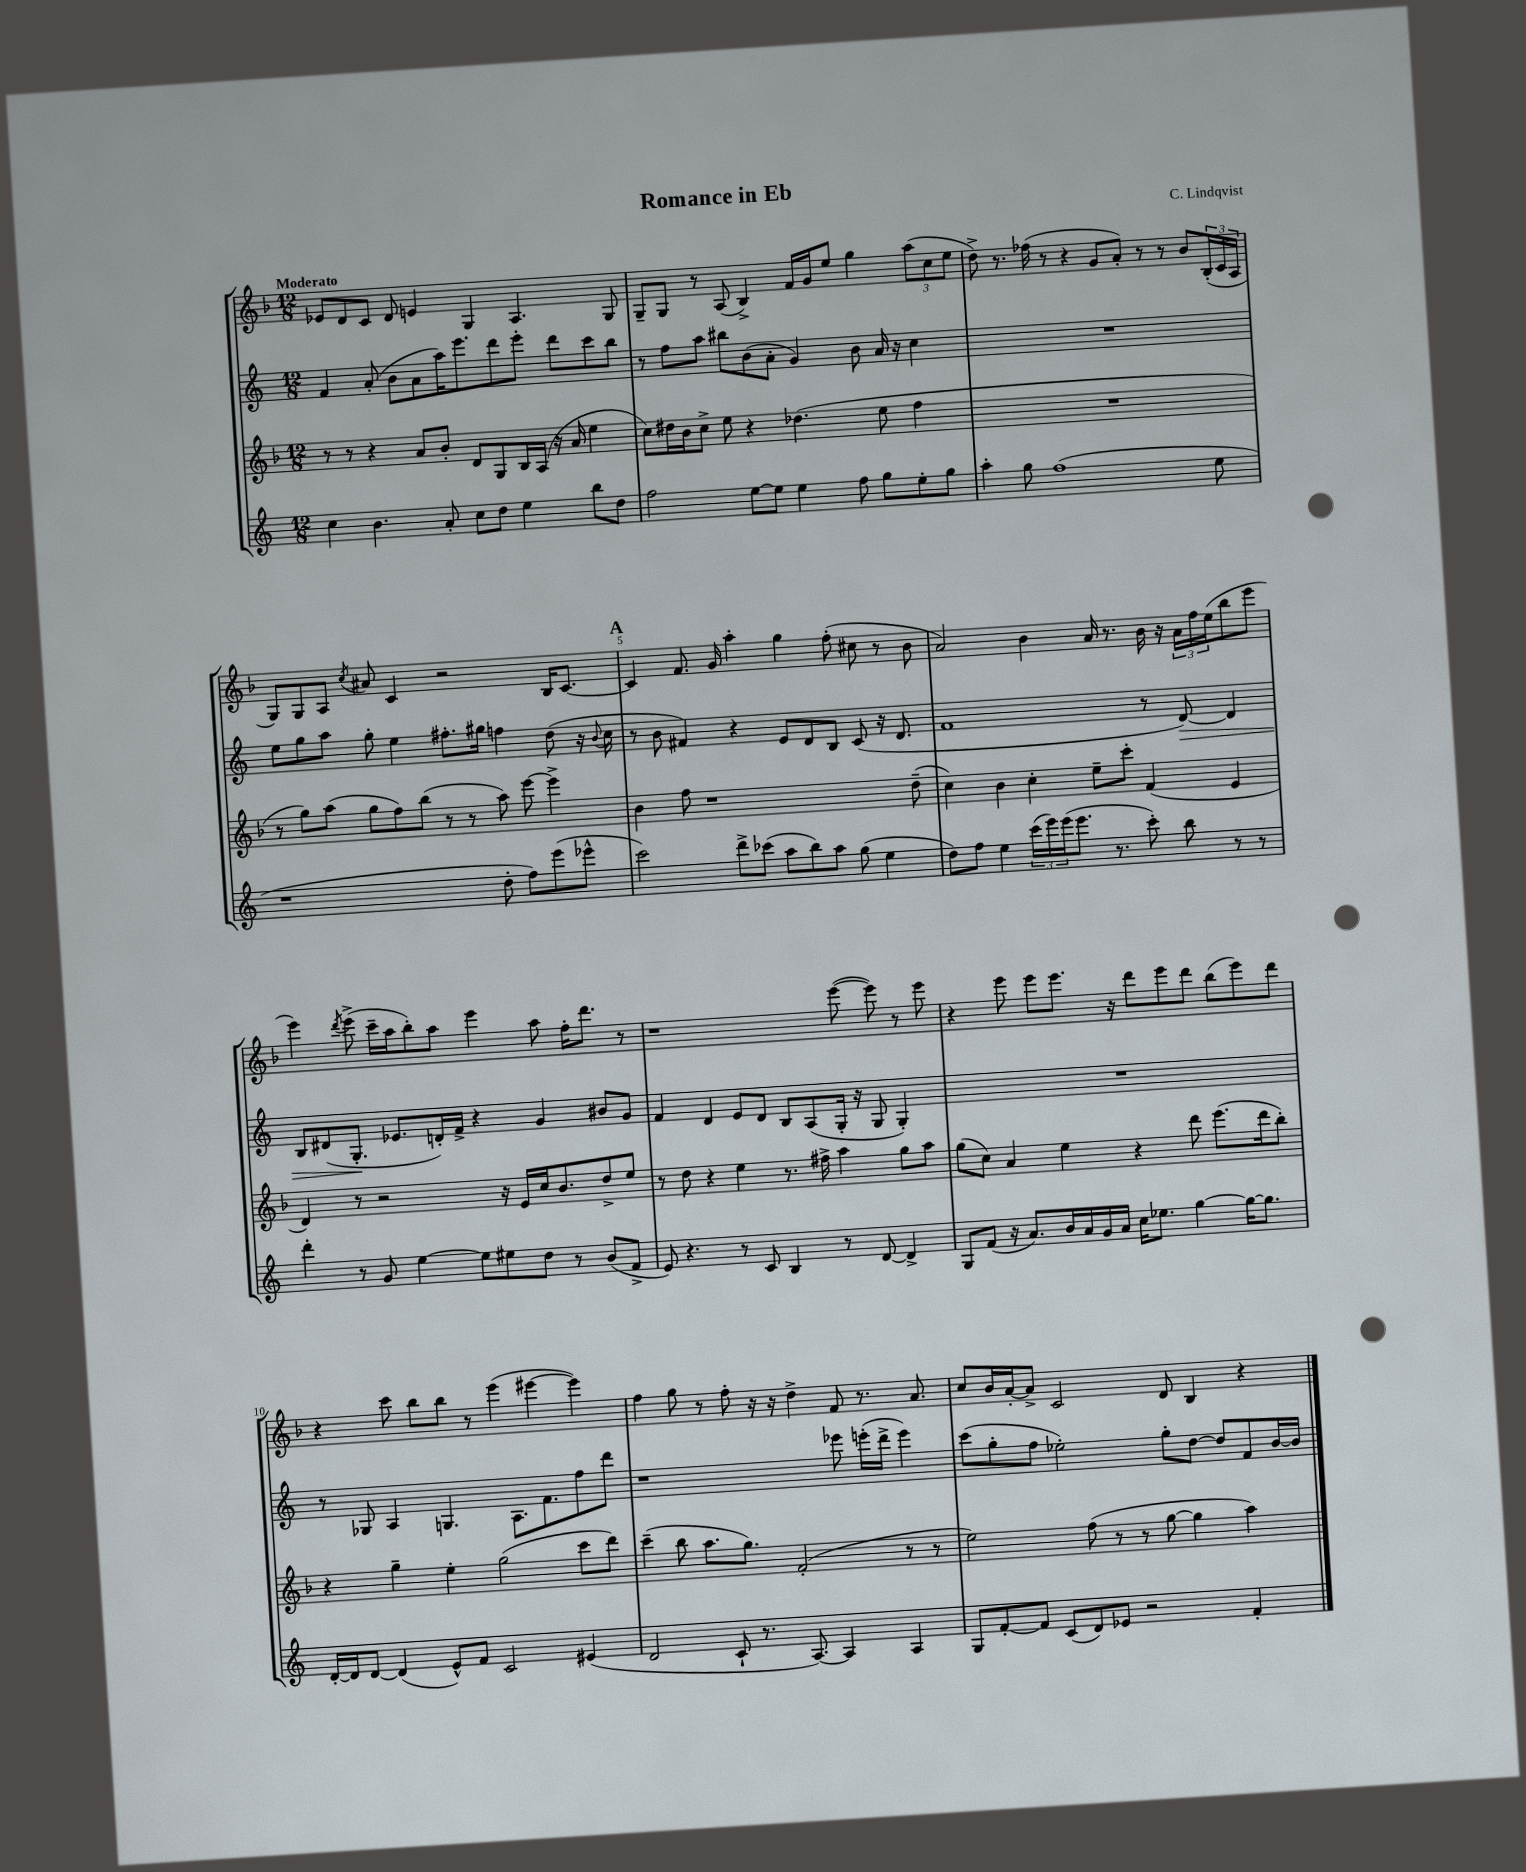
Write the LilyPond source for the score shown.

\header { title = "Romance in Eb" composer = "C. Lindqvist" }
<<
\new StaffGroup <<
\new Staff = "s0" {
    \clef treble \key f \major \numericTimeSignature \time 12/8 \tempo "Moderato"
    ees'8 d'8 c'8 d'8 e'4 g4 a4. g8 |
    g8-- g8 r8 a8( bes4->) f'16 g'16 e''8 g''4 \tuplet 3/2 { a''8( c''8 e''8 } |
    d''8->) r8. fes''16( r8 r4 g'8 a'8-.) r8 r8 bes'8 \tuplet 3/2 { bes16-.( c'16 a16 } |
    g8) g8 a8 \acciaccatura { c''8 } ais'8 c'4 r2 bes16 c'8.~ |
    \mark \markup { \bold "A" } c'4 f'8. g'16 a''4-. g''4 f''8-.( cis''8 r8 bes'8 |
    a'2) bes'4 a'16 r8. bes'16 r16 \tuplet 3/2 { a'16 f''16 e''16( } bes''8 e'''8 |
    e'''4) \acciaccatura { d'''8 } e'''8->( c'''16-- a''16 bes''8-.) a''8 e'''4 a''8 f''16-. d'''8. r8 |
    r1 e'''8~( e'''8) r8 e'''8 |
    r4 e'''8 e'''8 e'''8. r16 d'''8 e'''8 d'''8 bes''8( e'''8) d'''8 |
    r4 c'''8 bes''8 bes''8 r8 e'''4( eis'''4~ eis'''4) |
    f''4 g''8 r8 f''8-. r16 r16 d''4-> f'8 r8. a'8. |
    c''8 bes'16 a'16~-. a'8-> c'2 d'8 bes4 r4 \bar "|." |
}
\new Staff = "s1" {
    \clef treble \key c \major \numericTimeSignature \time 12/8
    f'4 a'8-.( b'8 a'8 a''16) e'''8. d'''8 e'''8-. d'''8 c'''8 b''8 |
    r8 f''8 a''8 bis''8 b'8( a'8-. g'4) b'8 a'16 r16 c''4 |
    R1. |
    e''8 g''8 a''8 g''8-. e''4 fis''8.-. gis''16 f''4 d''8( r16 \appoggiatura { b'8 } c''16 |
    \mark \markup { \bold "A" } r8 b'8 fis'4) r4 e'8 d'8 b8 c'8( r16 d'8. |
    f'1 r8 d'8~\>) d'4 |
    b8 dis'8( g8.-.\! ees'8. d'16-.) f'16-> r4 g'4 bis'8 g'8 |
    f'4 d'4 e'8 d'8 b8 a8( g16-. r16 g8 g4-.) |
    R1. |
    r8 ges8 a4 g4. a8. f'8. f''8 d'''8 |
    r1 ees'''8 e'''16-.( d'''16-> e'''4) |
    c'''8( g''8-. f''8 ees''2-.) g''8-. d''8~ d''8 f'8 b'16~ b'16 \bar "|." |
}
\new Staff = "s2" {
    \clef treble \key f \major \numericTimeSignature \time 12/8
    r8 r8 r4 a'8 bes'8-. d'8 g8 bes16 a16( r16 a'16 e''4 |
    c''8) dis''16 bes'16 c''8-> e''8 r4 des''4.( e''8 f''4 |
    R1. |
    r8 g''8) a''8( g''8 f''8) bes''8( r8 r8 a''8) e'''8~ e'''4-> |
    \mark \markup { \bold "A" } bes'4 f''8 r1 d''8--( |
    c''4) bes'4 c''4-. e''8-- c'''8-. f'4( e'4 |
    d'4) r8 r2 r16 e'16 c''16 bes'8. d''8-> e''8 |
    r8 d''8 r4 e''4 r8. fis''16-> a''4 g''8 a''8 |
    g''8( c''8) a'4 e''4 r4 d'''8 e'''8.( d'''16 bes''8-.) |
    r4 g''4-- e''4-. g''2( c'''8 d'''8) |
    c'''4--( bes''8 a''8. g''8.) f'2-.( r8 r8 |
    e''2) f''8( r8 r8 g''8~ g''4 a''4) \bar "|." |
}
\new Staff = "s3" {
    \clef treble \key c \major \numericTimeSignature \time 12/8
    c''4 b'4. a'8-. c''8 d''8 e''4 b''8 d''8 |
    f''2 e''8~ e''8 e''4 f''8 g''8 e''8-. g''8 |
    a''4-. g''8 f''1( e''8 |
    r1 d''8-. f''8) e'''8( ees'''8-^ |
    \mark \markup { \bold "A" } c'''2) d'''8-> ces'''8( a''8 b''8) a''8 g''8( e''4 |
    d''8) f''8 e''4 \tuplet 3/2 { c'''16( e'''16) e'''16( } e'''8. r8. c'''8-.) b''8 r8 r8 |
    d'''4-. r8 g'8 e''4~ e''8 eis''8 d''8 r8 b'8( f'8-> |
    e'8) r4. r8 c'8 b4 r8 d'8~ d'4-> |
    g8 f'8( r16 a'8.) b'16 a'16 g'16 a'16 c''16 ees''8. g''4~ g''16~ g''8. |
    d'16~-. d'16 d'8~ d'4( e'8-^) f'8 c'2 eis'4( |
    d'2 c'8-! r8. a8.~) a4 a4 |
    g8 f'8~-. f'8 c'8( d'8) ees'8 r2 f'4-. \bar "|." |
}
>>
>>
\layout { \context { \Score \override BarNumber.break-visibility = ##(#f #t #t) barNumberVisibility = #(every-nth-bar-number-visible 5) } }
